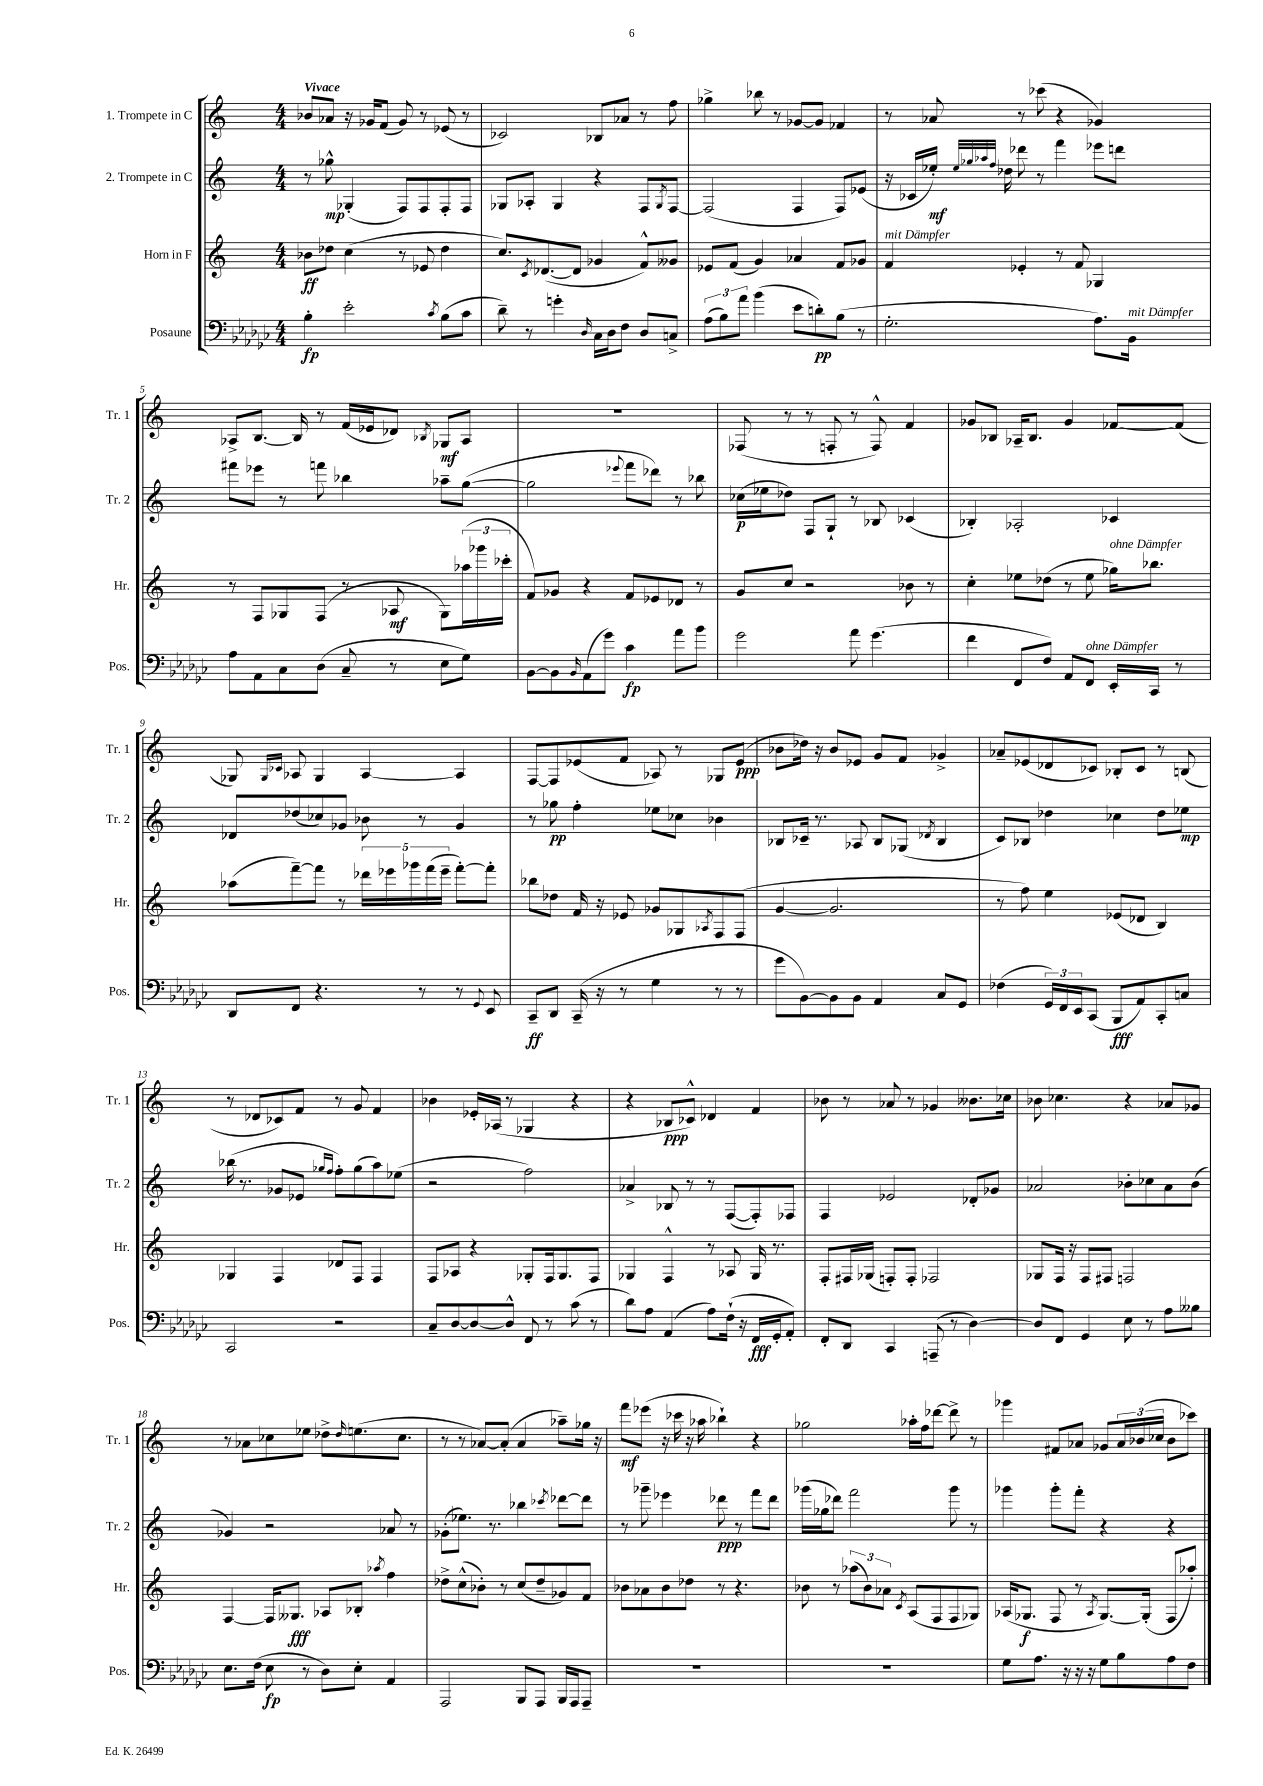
<<
\new StaffGroup <<
\new Staff = "s0" \with { instrumentName = "1. Trompete in C" shortInstrumentName = "Tr. 1" } {
    \clef treble \key c \major \numericTimeSignature \time 4/4 \tempo "Vivace"
    bes'8 aes'8 r16 ges'16 f'8( ges'8) r8 ees'8( r8 |
    ces'2) bes8 aes'8 r8 f''8 |
    ges''4-> bes''8 r8 ges'8~ ges'8 fes'4 |
    r8 aes'8 r8 ces'''8( r4 ges'4) |
    aes8-> b8.~ b16 r8 f'16( ees'16 des'8) \acciaccatura { bes8 } ges8\mf aes8 |
    R1 |
    fes8( r8 r8 f8-. r8 f8-^) f'4 |
    ges'8 bes8 aes16-- bes8. ges'4 fes'8~ fes'8( |
    ges8) \grace { ges16 ces'16 } aes8 ges4 aes4~ aes4 |
    f8~ f8 ees'8( f'8 aes8) r8 ges8 ees'8\ppp( |
    bes'8 des''16) r16 bes'8 ees'8 g'8 f'8 ges'4-> |
    aes'8-- ees'8( des'8 ces'8) bes8-. ces'8 r8 b8( |
    r8 des'8 ces'8) f'8 r8 g'8 f'4 |
    bes'4 ees'16-. aes16( r8 ges4 r4 |
    r4 bes8\ppp ces'8-^) des'4 f'4 |
    bes'8 r8 aes'8 r8 ges'4 beses'8. ces''16 |
    bes'8 ces''4. r4 aes'8 ges'8 |
    r8 aes'8 ces''8 ees''8 des''8-> \grace { des''16 } e''8.( ces''8. |
    r8 r8 aes'8~) aes'8-.( aes'4 aes''8--) ges''16 r16 |
    f'''8\mf ees'''8( r16 ces'''16 r16 aes''16 bes''4-!) r4 |
    ges''2 aes''16-. f''16 des'''8~ des'''8-> r8 |
    ges'''4 fis'8 aes'8 ges'8 \tuplet 3/2 { aes'16 bes'16( ces''16 } bes'8 ces'''8) \bar "|." |
}
\new Staff = "s1" \with { instrumentName = "2. Trompete in C" shortInstrumentName = "Tr. 2" } {
    \clef treble \key c \major \numericTimeSignature \time 4/4
    r8 ges''8-^\mp ges4-.( f8) f8 f8-. f8 |
    ges8 aes8-. ges4 r4 f8 \acciaccatura { ges8 } f8~ |
    f2( f4 f8) ees'8( |
    r16 ces'16 ees''16-.\mf) \grace { ees''32 ges''32 aes''32 f''32 } des''16 des'''8 r8 f'''4 ees'''8 d'''8 |
    fis'''8 ees'''8 r8 f'''8 bes''4 aes''8-- g''8~( |
    g''2 \appoggiatura { ees'''8 } f'''8 des'''8) r8 bes''8 |
    ces''16\p( ees''16 des''8) f8 g8-! r8 bes8 ces'4( |
    bes4-.) aes2-. ces'4 |
    des'8 des''8( ces''8) ges'8 bes'8 r8 ges'4 |
    r8 ges''8\pp f''4-. ees''8 ces''8 bes'4 |
    bes8 ces'16-- r8. aes8 bes8 ges8( \acciaccatura { des'8 } bes4 |
    c'8) bes8 des''4 ces''4 des''8 ees''8\mp |
    bes''16( r8. ges'8 ees'8 \grace { ges''16 f''16 } f''8-.) ges''8( a''8) ees''8( |
    r2 f''2) |
    aes'4-> bes8 r8 r8 f8~( f8-.) fes8 |
    f4 ees'2 des'8-. ges'8 |
    aes'2 bes'8-. ces''8 aes'8 bes'8( |
    ges'4) r2 aes'8 r8 |
    ges'8-.( ees''8.) r8. bes''4 \acciaccatura { ces'''8 } des'''8~ des'''8 |
    r8 ges'''8-- ees'''4 des'''8\ppp r8 f'''8 des'''8 |
    ges'''16( ges''16 des'''8) f'''2 ges'''8 r8 |
    ges'''4 ges'''8-. f'''8-. r4 r4 \bar "|." |
}
\new Staff = "s2" \with { instrumentName = "Horn in F" shortInstrumentName = "Hr." } {
    \clef treble \key c \major \numericTimeSignature \time 4/4
    bes'8\ff des''8 c''4( r8 ees'8 des''4 |
    c''8.) \acciaccatura { c'8 } des'8.~( des'8 ges'4 f'8-^) geses'8 |
    ees'8 f'8( g'4) aes'4 f'8 ges'8 |
    f'4^\markup { \italic "mit Dämpfer" } ees'4-. r8 f'8 ges4 |
    r8 f8 ges8 f8( r8 aes8\mf ges8) \tuplet 3/2 { aes''16( ges'''16 ces'''16-. } |
    f'8) ges'8 r4 f'8 ees'8 des'8 r8 |
    g'8 c''8 r2 bes'8 r8 |
    c''4-. ees''8 des''8( r8 ees''8 ges''16^\markup { \italic "ohne Dämpfer" }) bes''8. |
    aes''8( f'''8~--) f'''8 r8 \tuplet 5/4 { des'''16 ees'''16 ges'''16 f'''16( ees'''16-- } f'''8~-.) f'''8-. |
    bes''8 des''8 f'16 r16 ees'8 ges'8 ges8 \acciaccatura { aes8 } f8 f8( |
    g'4~ g'2. |
    r8 f''8) e''4 ees'8( des'8 b4) |
    ges4 f4 des'8 f8 f4 |
    f8 aes8 r4 ges8-. f16 ges8. f8 |
    ges4 f4-^ r8 aes8 ges16 r8. |
    f8-. fis16 ges16( f8-.) f8-. fes2 |
    ges8 f16 r16 f8 fis8 f2 |
    f4~ f16 geses8.\fff aes8 bes8-. \acciaccatura { aes''8 } f''4 |
    des''8-> c''8-^( bes'8-.) r8 c''8( des''8-- ges'8) f'8 |
    bes'8 aes'8 bes'8 des''8 r8 r4. |
    bes'8 r8 \tuplet 3/2 { aes''8( bes'8) aes'8 } \acciaccatura { c'8 } a8( f8 f8 ges8) |
    aes16( ges8.\f f8 r8 \acciaccatura { aes8 } ges8.~) ges16-.( f8 aes''8-.) \bar "|." |
}
\new Staff = "s3" \with { instrumentName = "Posaune" shortInstrumentName = "Pos." } {
    \clef bass \key ges \major \numericTimeSignature \time 4/4
    bes4-.\fp ees'2-. \acciaccatura { ces'8 } bes8( ces'8 |
    des'8--) r8 g'4-. \grace { des16 } ces16 des16 f8 des8 c8-> |
    \tuplet 3/2 { aes8( bes8) aes'8 } bes'4( ees'8 d'8-.\pp) bes8( r8 |
    ges2.-. aes8.) bes,16^\markup { \italic "mit Dämpfer" } |
    aes8 aes,8 ces8 des8( ces8-- r8 ees8 ges8) |
    bes,8~ bes,8 \grace { bes,16 } aes,8( ges'8) ces'4\fp aes'8 bes'8 |
    ges'2 aes'8 ges'4.( |
    f'4 f,8 f8) aes,8 f,8^\markup { \italic "ohne Dämpfer" } ees,16-. ces,16 r8 |
    des,8 f,8 r4. r8 r8 \appoggiatura { ges,8 } ees,8 |
    ces,8--\ff des,8 ces,16--( r16 r8 ges4 r8 r8 |
    ges'8 bes,8~) bes,8 bes,8 aes,4 ces8 ges,8 |
    fes4( \tuplet 3/2 { ges,16) f,16 ees,16 } ces,8( bes,,8\fff aes,8) ces,8-. c8 |
    ces,2 r2 |
    ces8-- des8~ des8~ des8-^ f,8 r8 ces'8( r8 |
    des'8) aes8 aes,4( aes8) f16-!( r16 f,16\fff ges,16-. aes,8-.) |
    f,8-. des,8 ces,4 a,,8--( r8 des4~) |
    des8 f,8 ges,4 ees8 r8 aes8 beses8 |
    ees8. f16( ees8\fp r8 des8) ees8-. aes,4 |
    aes,,2 bes,,8 aes,,8 bes,,16 aes,,16 aes,,8-- |
    R1 |
    R1 |
    ges8 aes8. r16 r16 r16 ges8 bes8 aes8 f8 \bar "|." |
}
>>
>>
